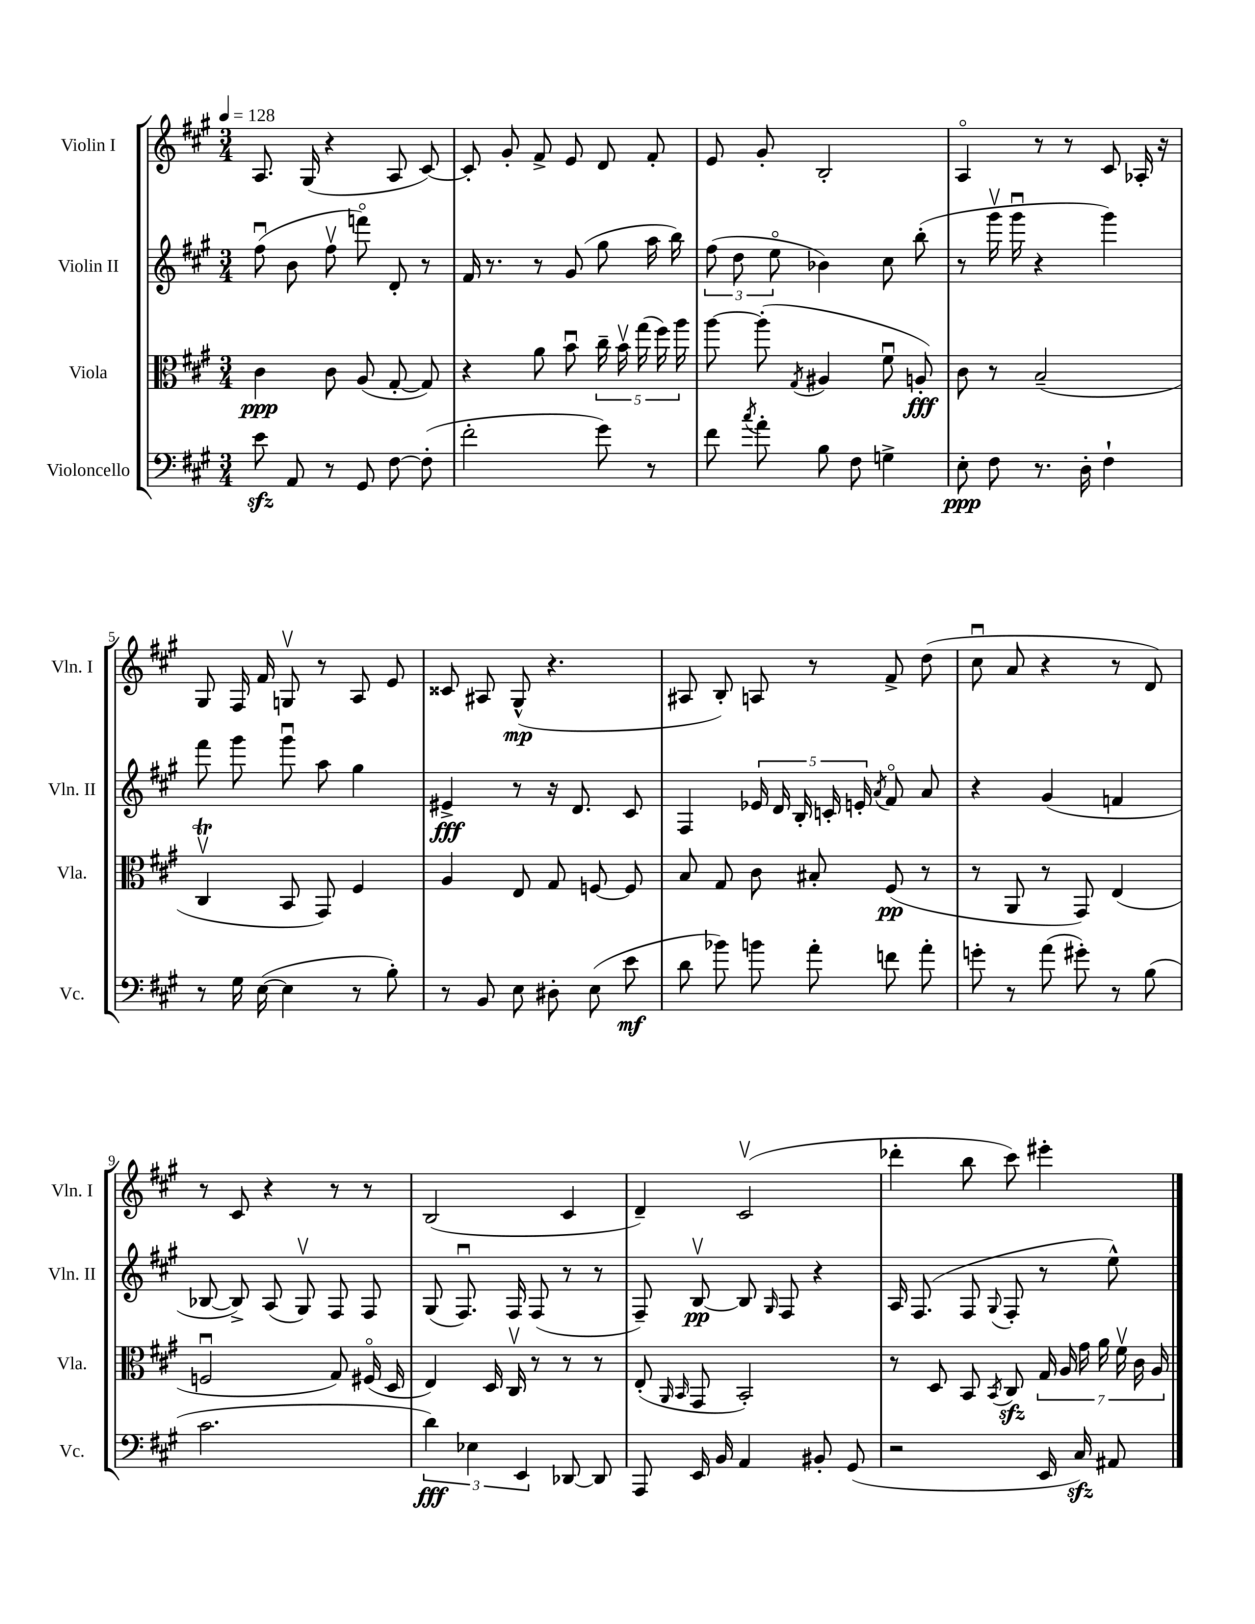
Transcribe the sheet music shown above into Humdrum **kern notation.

**kern	**kern	**kern	**kern
*staff4	*staff3	*staff2	*staff1
*clefF4	*clefC3	*clefG2	*clefG2
*k[f#c#g#]	*k[f#c#g#]	*k[f#c#g#]	*k[f#c#g#]
*M3/4	*M3/4	*M3/4	*M3/4
*MM128	*MM128	*MM128	*MM128
8e\	4c#\	(8ff#u\	8.A/
8AA/	.	8b\	.
.	.	.	(16G#/
8r	8c#\	8ff#v\	4r
8GG#/	(8A/	8fffo\)	.
[8F#\	[8G#'/	8d'/	8A/
(8F#'\]	8G#/])	8r	[8c#/)
=	=	=	=
2f#'\	4r	16f#/	8c#'/]
.	.	8.r	.
.	.	.	8g#'/
.	8a\	8r	8f#^/
.	8bu\	(8g#/	8e/
8g#\)	20cc#~\	8gg#\	8d/
.	20bv\	.	.
.	(20gg#\	.	.
8r	.	16aa\	8f#'/
.	20ff#\)	.	.
.	.	16bb\)	.
.	20aa\	.	.
=	=	=	=
8f#\	[8aa\	(12ff#\	8e/
.	.	12dd\	.
8qcc#/	.	.	.
8a'\	(8aa'\]	.	8g#'/
.	.	12eeo\	.
.	8qG#/	.	.
8B\	4A#/	4b-\)	2B'/
8F#\	.	.	.
4G^\	8f#u\	8cc#\	.
.	8A'/)	(8bb'\	.
=	=	=	=
8E'\	8c#\	8r	4Ao/
8F#\	8r	16ggg#v\	.
.	.	16ggg#u\	.
8.r	(2B~/	4r	8r
.	.	.	8r
16D'\	.	.	.
4F#`\	.	4ggg#\)	8c#/
.	.	.	16A-'/
.	.	.	16r
=	=	=	=
8r	4C#v/	8fff#\	8G#/
16G#\	.	8ggg#\	16F#/
([16E\	.	.	16f#/
4E\]	8BB/	8ggg#u\	8Gv/
.	8GG#/)	8aa\	8r
8r	4F#/	4gg#\	8A/
8B'\)	.	.	8e/
=	=	=	=
8r	4A/	4e#^/	8c##/
8BB/	.	.	8A#/
8E\	8E/	8r	(8G#^^/
8D#'\	8G#/	16r	4.r
.	.	8.d/	.
(8E\	[8F/	.	.
8e\	8F/]	8c#/	.
=	=	=	=
8d\	8B/	4F#/	8A#/
8b-\)	8G#/	.	8B'/)
8b\	8c#\	20e-/	8A/
.	.	20d/	.
.	.	20B'/	.
8a'\	8B#'/	.	8r
.	.	20c'/	.
.	.	20e'/	.
.	.	8qa/	.
8f\	(8F#/	8f#o/	8f#^/
8a'\	8r	8a/	(8dd\
=	=	=	=
8g'\	8r	4r	8cc#u\
8r	8AA/	.	8a/
(8a\	8r	(4g#/	4r
8g#'\)	8GG#/)	.	.
8r	(4E/	4f/	8r
(8B\	.	.	8d/)
=	=	=	=
2.c#\	2Fu/	[8B-/	8r
.	.	8B-^/])	8c#/
.	.	(8A/	4r
.	.	8G#v/)	.
.	8G#/)	8F#/	8r
.	(16F#o/	8F#/	8r
.	16D/	.	.
=	=	=	=
6d\)	4E/)	(8G#/	(2B/
.	.	8.F#u/)	.
6E-\	.	.	.
.	16D/	.	.
.	16C#v/	16F#/	.
6EE/	.	.	.
.	8r	(8F#/	.
[8DD-/	8r	8r	4c#/
8DD-/]	8r	8r	.
=	=	=	=
8AAA/	(8E'/	8F#~/)	4d~/)
.	16qqAA/	.	.
.	16qqBB/	.	.
16EE/	8GG#/	[8Bv/	.
16BB/	.	.	.
4AA/	2BB'/)	8B/]	(2c#v/
.	.	16qqG#/	.
.	.	8F#/	.
8BB#'/	.	4r	.
(8GG#/	.	.	.
=	=	=	=
2r	8r	16A/	4ddd-'\
.	.	(8.F#/	.
.	8D/	.	.
.	8BB/	8F#/	8bb\
.	8qBB/	8qqG#/	.
.	8C#/	8F#'/	8ccc#\)
16EE/	28G#/	8r	4eee#'\
.	28A/	.	.
16C#/)	.	.	.
.	28g#\	.	.
.	28a\	.	.
8AA#/	.	8ee^^\)	.
.	28f#v\	.	.
.	28c#\	.	.
.	28A/	.	.
==	==	==	==
*-	*-	*-	*-
